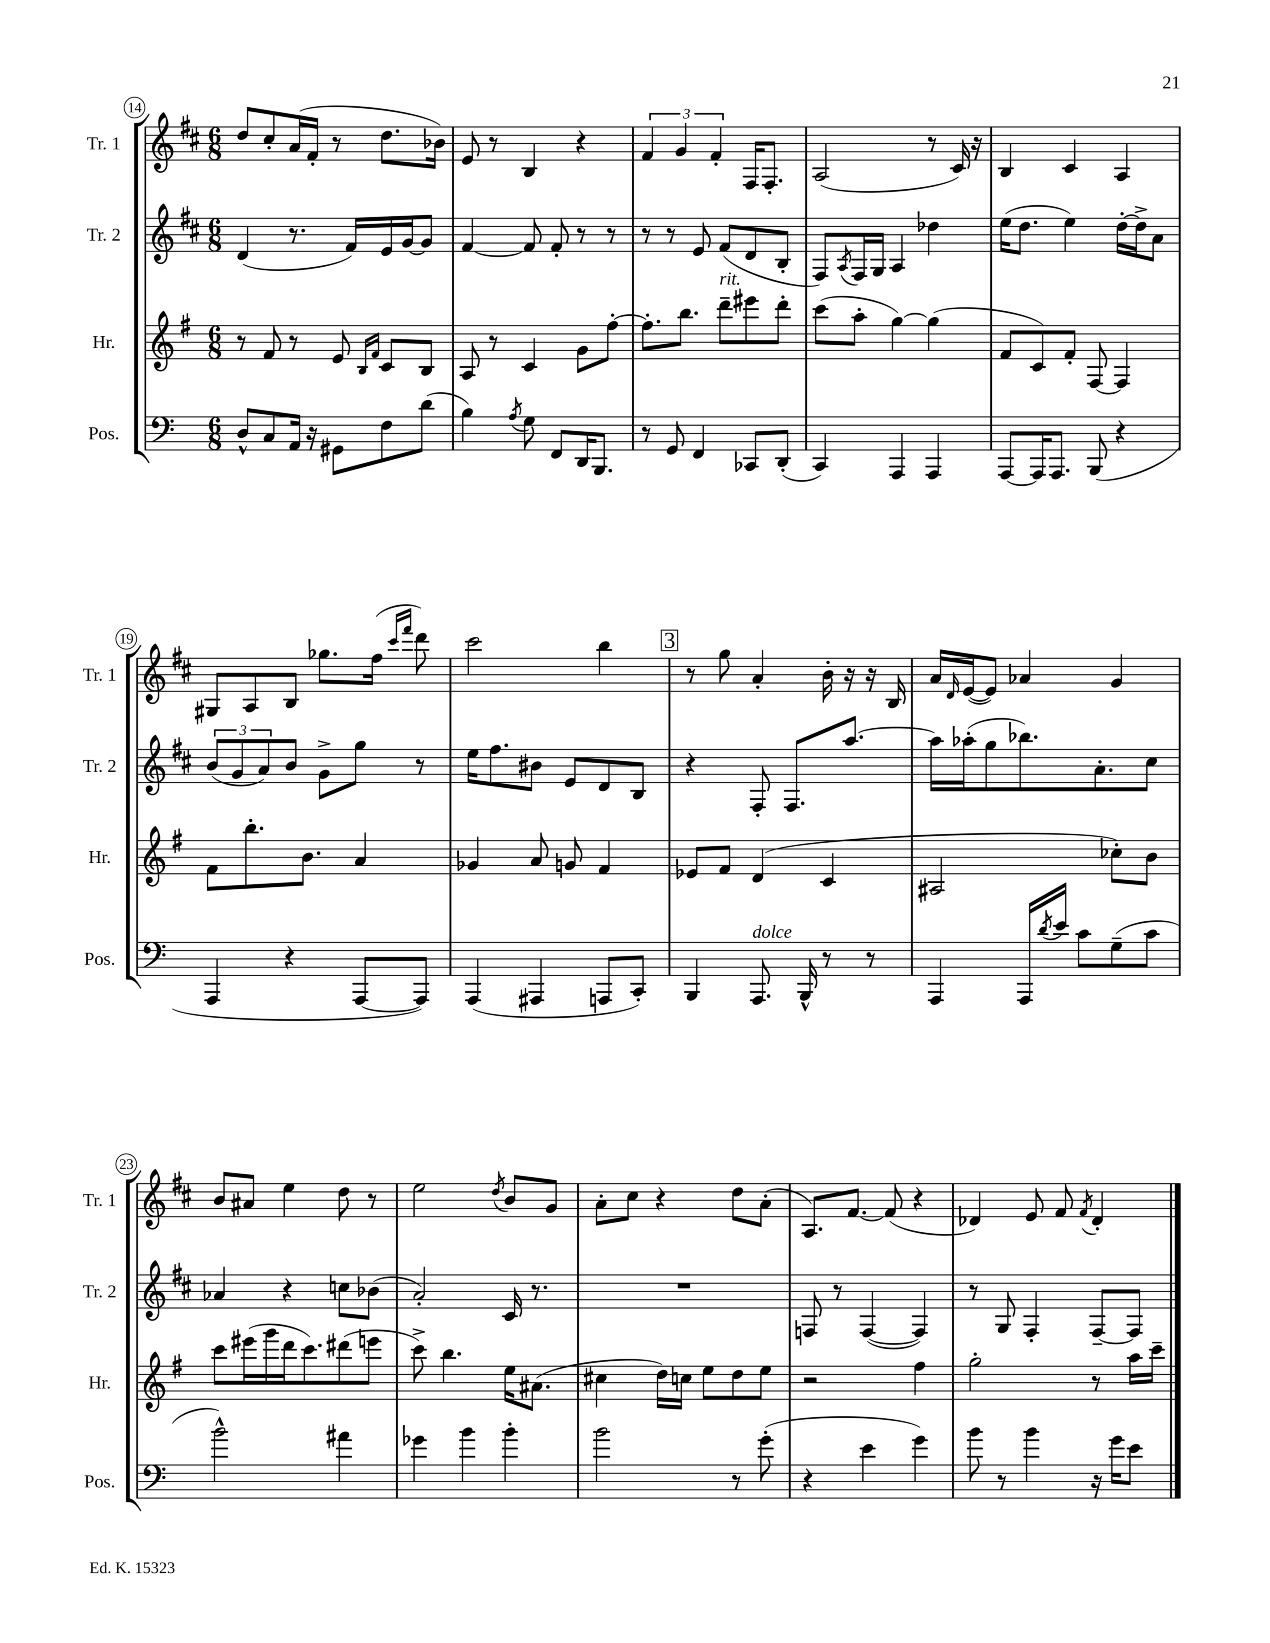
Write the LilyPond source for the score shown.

<<
\new StaffGroup <<
\new Staff = "s0" \with { instrumentName = "Tr. 1" shortInstrumentName = "Tr. 1" } {
    \clef treble \key d \major \numericTimeSignature \time 6/8
    d''8 cis''8-. a'16( fis'16-. r8 d''8. bes'16) |
    e'8 r8 b4 r4 |
    \tuplet 3/2 { fis'4 g'4 fis'4-. } fis16 fis8.-. |
    a2( r8 cis'16) r16 |
    b4 cis'4 a4 |
    gis8 a8 b8 ges''8. fis''16( \grace { cis'''16 fis'''16 } d'''8) |
    cis'''2 b''4 |
    \mark \markup { \box "3" } r8 g''8 a'4-. b'16-. r16 r16 b16 |
    a'16 \grace { d'16 } e'16~( e'8) aes'4 g'4 |
    b'8 ais'8 e''4 d''8 r8 |
    e''2 \acciaccatura { d''8 } b'8 g'8 |
    a'8-. cis''8 r4 d''8 a'8-.( |
    a8.) fis'8.~ fis'8( r4 |
    des'4) e'8 fis'8 \acciaccatura { fis'8 } des'4-. \bar "|." |
}
\new Staff = "s1" \with { instrumentName = "Tr. 2" shortInstrumentName = "Tr. 2" } {
    \clef treble \key d \major \numericTimeSignature \time 6/8
    d'4( r8. fis'16) e'16 g'16~ g'8 |
    fis'4~ fis'8 fis'8-. r8 r8 |
    r8 r8 e'8 fis'8( d'8 b8-. |
    fis8) \acciaccatura { a8 } fis16 g16 a4 des''4 |
    e''16( d''8. e''4) d''16~-. d''16-> a'8 |
    \tuplet 3/2 { b'8( g'8 a'8) } b'8 g'8-> g''8 r8 |
    e''16 fis''8. bis'8 e'8 d'8 b8 |
    \mark \markup { \box "3" } r4 fis8-. fis8. a''8.~ |
    a''16 aes''16-.( g''8 bes''8.) a'8.-. cis''8 |
    aes'4 r4 c''8 bes'8( |
    a'2-.) cis'16 r8. |
    R2. |
    f8 r8 f4~( f4) |
    r8 g8 fis4-. fis8~-- fis8 \bar "|." |
}
\new Staff = "s2" \with { instrumentName = "Hr." shortInstrumentName = "Hr." } {
    \clef treble \key g \major \numericTimeSignature \time 6/8
    r8 fis'8 r8 e'8 \grace { b16 fis'16 } c'8 b8 |
    a8 r8 c'4 g'8 fis''8~-. |
    fis''8.-. b''8. d'''8--^\markup { \italic "rit." } eis'''8 d'''8-. |
    c'''8( a''8-. g''4~) g''4( |
    fis'8 c'8) fis'8-. fis8~ fis4 |
    fis'8 b''8.-. b'8. a'4 |
    ges'4 a'8 g'8 fis'4 |
    \mark \markup { \box "3" } ees'8 fis'8 d'4( c'4 |
    ais2 ces''8-.) b'8 |
    c'''8 eis'''16( g'''16 d'''16 c'''8.) dis'''8( e'''8 |
    c'''8->) b''4. e''16 ais'8.( |
    cis''4 d''16) c''16 e''8 d''8 e''8 |
    r2 fis''4 |
    g''2-. r8 a''16 c'''16-- \bar "|." |
}
\new Staff = "s3" \with { instrumentName = "Pos." shortInstrumentName = "Pos." } {
    \clef bass \key c \major \numericTimeSignature \time 6/8
    d8-^ c8 a,16 r16 gis,8 f8 d'8( |
    b4) \acciaccatura { a8 } g8 f,8 d,16 b,,8. |
    r8 g,8 f,4 ces,8 d,8-.( |
    c,4) a,,4 a,,4 |
    a,,8~ a,,16 a,,8. b,,8( r4 |
    a,,4 r4 a,,8~ a,,8) |
    a,,4( ais,,4 a,,8 c,8-.) |
    \mark \markup { \box "3" } b,,4 a,,8.^\markup { \italic "dolce" } b,,16-^ r8 r8 |
    a,,4 a,,16 \acciaccatura { d'8 } e'16 c'8 g8--( c'8 |
    b'2-^) ais'4 |
    ges'4 b'4 b'4-. |
    b'2 r8 g'8-.( |
    r4 e'4 g'4) |
    b'8 r8 b'4 r16 g'16 e'8 \bar "|." |
}
>>
>>
\layout { \context { \Score currentBarNumber = #14 \override BarNumber.stencil = #(make-stencil-circler 0.1 0.3 ly:text-interface::print) } }
